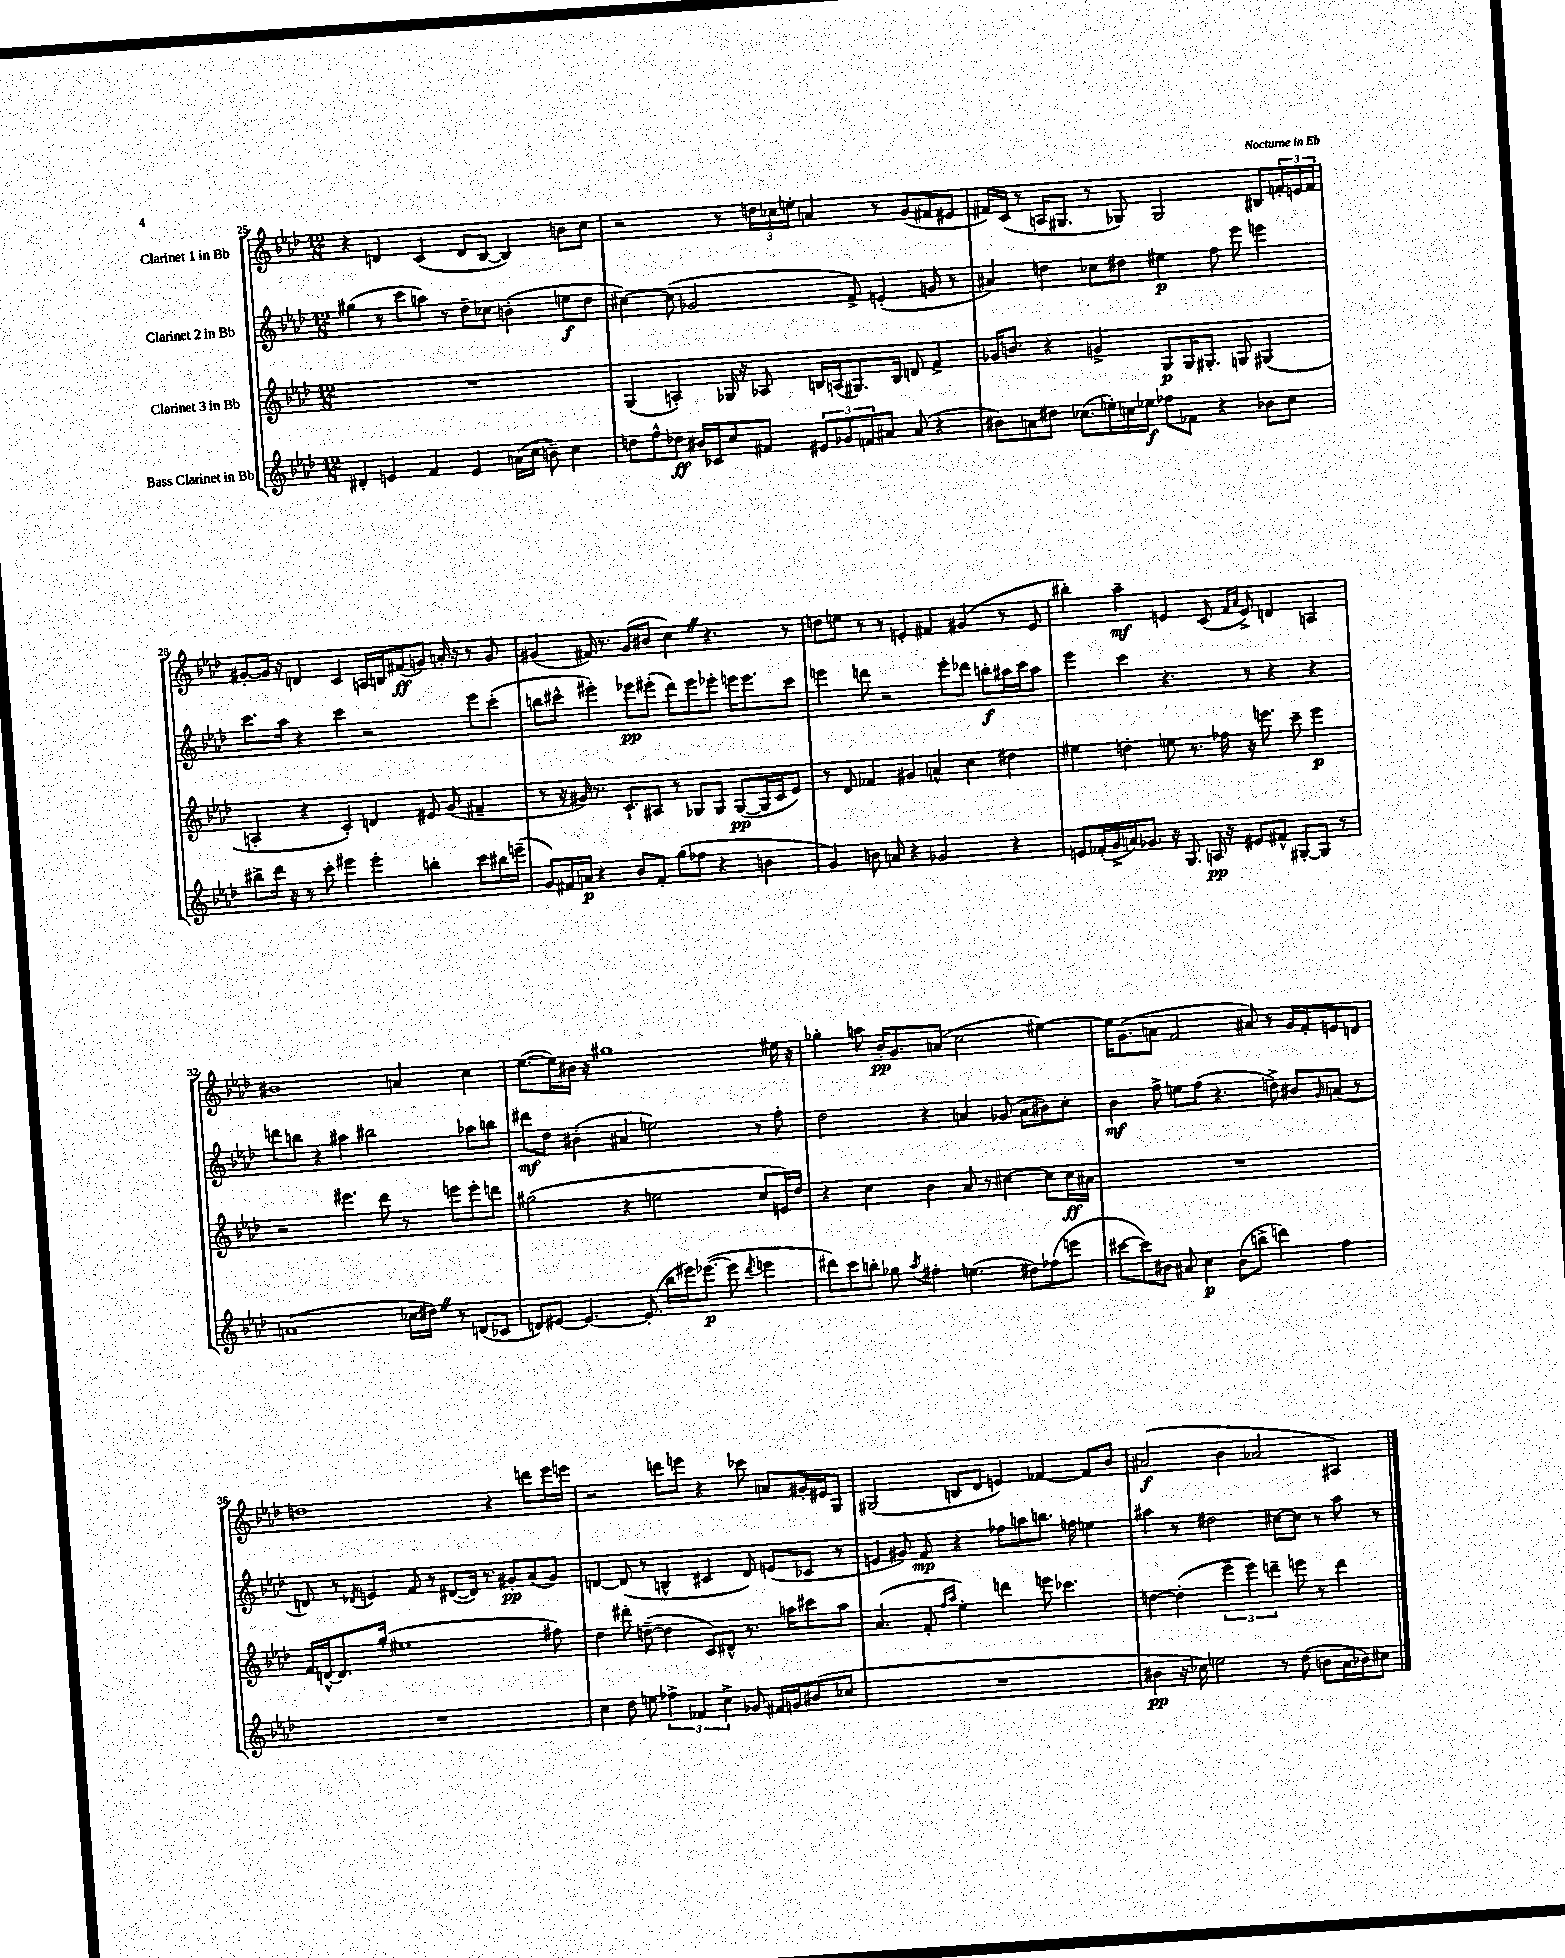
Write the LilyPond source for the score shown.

<<
\new StaffGroup <<
\new Staff = "s0" \with { instrumentName = "Clarinet 1 in Bb" } {
    \clef treble \key aes \major \numericTimeSignature \time 12/8
    r4 d'4 c'4( d'8 bes8~ bes4) b'8 c''8 |
    r2 r8 \tuplet 3/2 { d''16 ces''16 e''16-. } a'4 r8 g'8( fis'8 eis'8 |
    fis'16) c'16( r8 a16 gis8. r8 ges8) ges2 bis8 \tuplet 3/2 { f'16-. e'16 f'16 } |
    gis'8~-. gis'16 r16 d'4 c'4 a16 b16 fis'8\ff( g'8) a'16-. r16 r8 g'8 |
    gis'4( fis'16) r8. gis'8( bis'8 c''4) \once \override BreathingSign.text = \markup { \musicglyph "scripts.caesura.straight" } \breathe r4. r8 |
    d''8 e''8 r8 r8 e'4-. fis'4 gis'4( r8 e'8 |
    bis''4-.) aes''4--\mf e'4 c'8( \grace { f'16 aes'16 } e'8->) d'4 a4 |
    bis'1 a'4 c''4 |
    ees''8.~( ees''16) bis'16 r16 gis''1 eis''16 r16 |
    ges''4-. a''8 bes'16-.\pp g'8. a'8( c''2 eis''4~) |
    eis''16 g'8.( a'8 f'2 ais'8) r8 g'16 f'16-. e'8 d'8 |
    d''1 r4 d'''8 ees'''16 e'''16 |
    r2 d'''8 e'''8 r4 ces'''8 a'8 gis'16-. eis'16 g8 |
    gis2( b8 des'8 e'4) fes'4~ fes'8 bes'8 |
    ais'2\f( bes'4 aes'2 ais4) \bar "|." |
}
\new Staff = "s1" \with { instrumentName = "Clarinet 2 in Bb" } {
    \clef treble \key aes \major \numericTimeSignature \time 12/8
    gis''4( r8 c'''8 a''8) r8 des''8-- ces''8 b'4-.( e''8\f des''8 |
    cis''4~) cis''8( ges'2 f'8->) e'4-.( g'8 r8 |
    ais'4) d''4 ces''8 dis''8 eis''4\p f''8 ees'''8 e'''4 |
    c'''8. aes''16 r4 c'''4 r2 ees'''8 c'''8-.( |
    b''8 cis'''8-^ eis'''4-.) ees'''8\pp eis'''8-.( des'''8) eis'''8 ees'''8-. e'''16 e'''8. cis'''8 |
    e'''4 d'''8 r2 e'''8-. des'''8 b''8-.\f ais''16 c'''16 ais''8 |
    ees'''4 c'''4 r4. r8 r4 r4 |
    d'''8 b''8 r4 ais''4 bis''2 aes''8 b''8 |
    dis'''8\mf des''8 bis'4-.( ais'4 e''2) r8 f''8-. |
    des''2 r4 a'4 ges'8( a'8 bis'8) c''8-. |
    bes'4\mf f''8-> e''8 f''8( r4. d''8->) bis'8 \grace { g'16 } a'8( r8 |
    d'8) r8 \acciaccatura { des'8 } e'4 f'8 r8 dis'8~( dis'16) r8. gis'8-.\pp aes'8( gis'8) |
    d'4~ d'8( r8 b4-^ cis'4 d'8) e'8( ces'8 r8 |
    e'4 gis'8) f'8\mp r4 fes''8 a''8 b''8. f''16 e''4 |
    ais''4 r8 dis''2 cis''8~ cis''8 r8 ais''8 r8 \bar "|." |
}
\new Staff = "s2" \with { instrumentName = "Clarinet 3 in Bb" } {
    \clef treble \key aes \major \numericTimeSignature \time 12/8
    R1. |
    g4( a4-.) ges16 r16 aes8 b16 a16( gis8.) b16 d'8 f'4-> |
    ges'16 b'8. r4 g'4-> g8\p g16 gis8.-. g8 gis4( |
    a4-. r4 c'4-.) d'4 eis'8 g'8( fis'4-- |
    r8 r16 gis'16) r8. c'8.-! ais8 r8 ges8 ges8 ges8~\pp( ges16 c'16 ees'8) |
    r8 des'8 fes'4 gis'4 a'4-^ c''4 dis''4 |
    eis''4 d''4-. e''8 r8. fes''16 r16 e'''8. c'''8-- e'''4\p |
    r2 eis'''4. des'''8 r8 e'''8 e'''8-. d'''8 |
    gis''2( r4 e''2 c''8 e'16) des''16 |
    r4 c''4 bes'4 aes'8 r8 cis''4~ cis''8 cis''16\ff ais'16 |
    R1. |
    f'16 d'16~-^ d'8. g''16-.( eis''1 fis''8) |
    des''4 dis'''8-. d''8~--( d''4 c'8) dis'8-^ r8. a''16 cis'''8 a''8 |
    aes'4.( f'8-. \grace { f''16 aes''16 } ees''4-.) d'''4 e'''8 ces'''4. |
    d''4~ d''4-.( \tuplet 3/2 { ees'''4-- ees'''4) d'''4-- } e'''8 r8 d'''4 \bar "|." |
}
\new Staff = "s3" \with { instrumentName = "Bass Clarinet in Bb" } {
    \clef treble \key aes \major \numericTimeSignature \time 12/8
    dis'4-. e'4 f'4 e'4 a'16( c''16 b'8--) c''4 |
    d''8 f''8-^ des''8\ff bis'16 ces'16 c''8 fis'8 \tuplet 3/2 { eis'8 ges'8 f'8 } ais'8 ais'8( r4 |
    bis'8) a'8 dis''8 ces''8.( e''16-.) c''16 ees''16\f fes''8 fes'8 r4 bes'8 c''8 |
    bis''8-> des'''16 r16 r8 c'''8-. eis'''4 eis'''4-. b''4-. c'''8 bis''16 e'''16--( |
    g'8) fis'16 a'16\p r4 bes'8 fis'8-. g''8( fes''8 r4 b'4 |
    g'4) b'8 a'8 r4 ges'2 r4 |
    e'8 fes'16-.( g'16-> a'16) ges'8. r16 g8. a16\pp r16 eis'8 fis'8-^ gis8~-. gis8 r8 |
    a'1( ces''16 dis''16) \once \override BreathingSign.text = \markup { \musicglyph "scripts.caesura.straight" } \breathe r8 d'8( ces'8 |
    d'8) eis'8~ eis'4.~ eis'8.-.( bes''16 eis'''16) ees'''8.~\p( ees'''8 \acciaccatura { des'''8 } e'''4 |
    dis'''8) c'''8 b''8-. ges''8 \acciaccatura { aes''8 } fis''4-. e''4.( dis''8) fes''8( e'''8 |
    cis'''8~ cis'''8) bis'8 ais'8 c''4\p bis'8( b''8-> d'''4) f''4 |
    R1. |
    c''4 des''8 e''8 \tuplet 3/2 { fes''4-> fes'4 c''4-> } ges'8 fis'16 g'16 bis'8( ces''8 |
    R1. |
    bis'4\pp r16 ces''16) e''2 r8 des''8( b'8 aes'16 bes'16) cis''8 \bar "|." |
}
>>
>>
\layout { \context { \Score currentBarNumber = #25 } }
